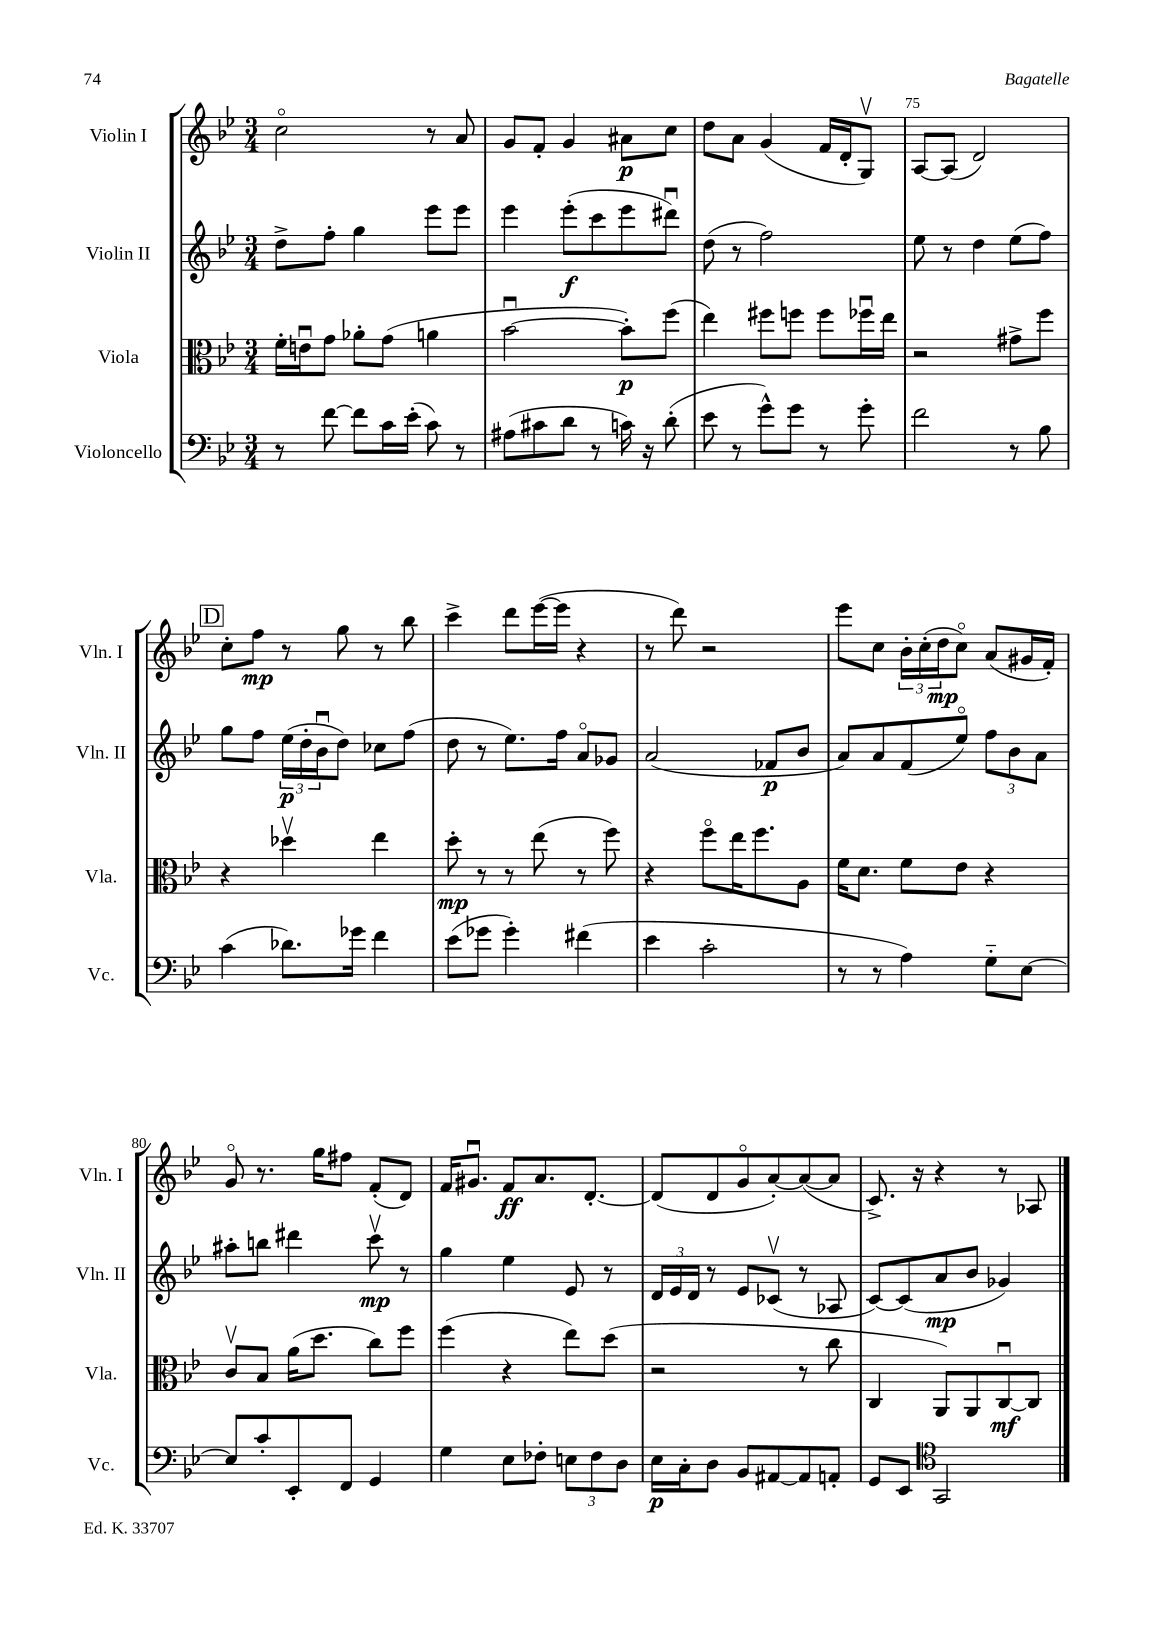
<<
\new StaffGroup <<
\new Staff = "s0" \with { instrumentName = "Violin I" shortInstrumentName = "Vln. I" } {
    \clef treble \key bes \major \numericTimeSignature \time 3/4
    c''2\flageolet r8 a'8 |
    g'8 f'8-. g'4 ais'8\p c''8 |
    d''8 a'8 g'4( f'16 d'16-. g8\upbow) |
    a8~ a8( d'2) |
    \mark \markup { \box "D" } c''8-. f''8\mp r8 g''8 r8 bes''8 |
    c'''4-> d'''8 ees'''16~( ees'''16 r4 |
    r8 d'''8) r2 |
    ees'''8 c''8 \tuplet 3/2 { bes'16-. c''16-.( d''16\mp } c''8\flageolet) a'8( gis'16 f'16-.) |
    g'8\flageolet r8. g''16 fis''8 f'8-.( d'8) |
    f'16 gis'8.\downbow f'8\ff a'8. d'8.~-. |
    d'8( d'8 g'8\flageolet a'8~-.) a'8~( a'8 |
    c'8.->) r16 r4 r8 aes8 \bar "|." |
}
\new Staff = "s1" \with { instrumentName = "Violin II" shortInstrumentName = "Vln. II" } {
    \clef treble \key bes \major \numericTimeSignature \time 3/4
    d''8-> f''8-. g''4 ees'''8 ees'''8 |
    ees'''4 ees'''8-.\f( c'''8 ees'''8 dis'''8\downbow) |
    d''8( r8 f''2) |
    ees''8 r8 d''4 ees''8( f''8) |
    \mark \markup { \box "D" } g''8 f''8 \tuplet 3/2 { ees''16\p( d''16-. bes'16\downbow } d''8) ces''8 f''8( |
    d''8 r8 ees''8.) f''16 a'8\flageolet ges'8 |
    a'2( fes'8\p bes'8 |
    a'8) a'8 f'8( ees''8\flageolet) \tuplet 3/2 { f''8 bes'8 a'8 } |
    ais''8-. b''8 dis'''4 c'''8\upbow\mp r8 |
    g''4 ees''4 ees'8 r8 |
    \tuplet 3/2 { d'16 ees'16 d'16 } r8 ees'8 ces'8\upbow( r8 aes8 |
    c'8~) c'8( a'8\mp bes'8 ges'4) \bar "|." |
}
\new Staff = "s2" \with { instrumentName = "Viola" shortInstrumentName = "Vla." } {
    \clef alto \key bes \major \numericTimeSignature \time 3/4
    f'16-. e'16\downbow g'8 aes'8-. g'8( a'4 |
    bes'2~\downbow bes'8-.\p) f''8( |
    ees''4) fis''8 f''8 f''8 fes''16\downbow ees''16 |
    r2 gis'8-> f''8 |
    \mark \markup { \box "D" } r4 des''4\upbow ees''4 |
    d''8-.\mp r8 r8 ees''8( r8 f''8) |
    r4 f''8\flageolet ees''16 f''8. a8 |
    f'16 d'8. f'8 ees'8 r4 |
    c'8\upbow bes8 a'16( d''8. c''8) f''8 |
    f''4( r4 ees''8) d''8( |
    r2 r8 c''8 |
    c4 a,8) a,8 c8~\downbow\mf c8 \bar "|." |
}
\new Staff = "s3" \with { instrumentName = "Violoncello" shortInstrumentName = "Vc." } {
    \clef bass \key bes \major \numericTimeSignature \time 3/4
    r8 f'8~ f'8 c'16 ees'16-.( c'8) r8 |
    ais8( cis'8 d'8 r8 c'16) r16 d'8-.( |
    ees'8 r8 g'8-^) g'8 r8 g'8-. |
    f'2 r8 bes8 |
    \mark \markup { \box "D" } c'4( des'8.) ges'16 f'4 |
    ees'8( ges'8 ges'4-.) fis'4( |
    ees'4 c'2-. |
    r8 r8 a4) g8-_ ees8~ |
    ees8 c'8-. ees,8-. f,8 g,4 |
    g4 ees8 fes8-. \tuplet 3/2 { e8 fes8 d8 } |
    ees16\p c16-. d8 bes,8 ais,8~ ais,8 a,8-. |
    g,8 ees,8 \clef tenor g,2 \bar "|." |
}
>>
>>
\layout { \context { \Score currentBarNumber = #72 \override BarNumber.break-visibility = ##(#f #t #t) barNumberVisibility = #(every-nth-bar-number-visible 5) } }
